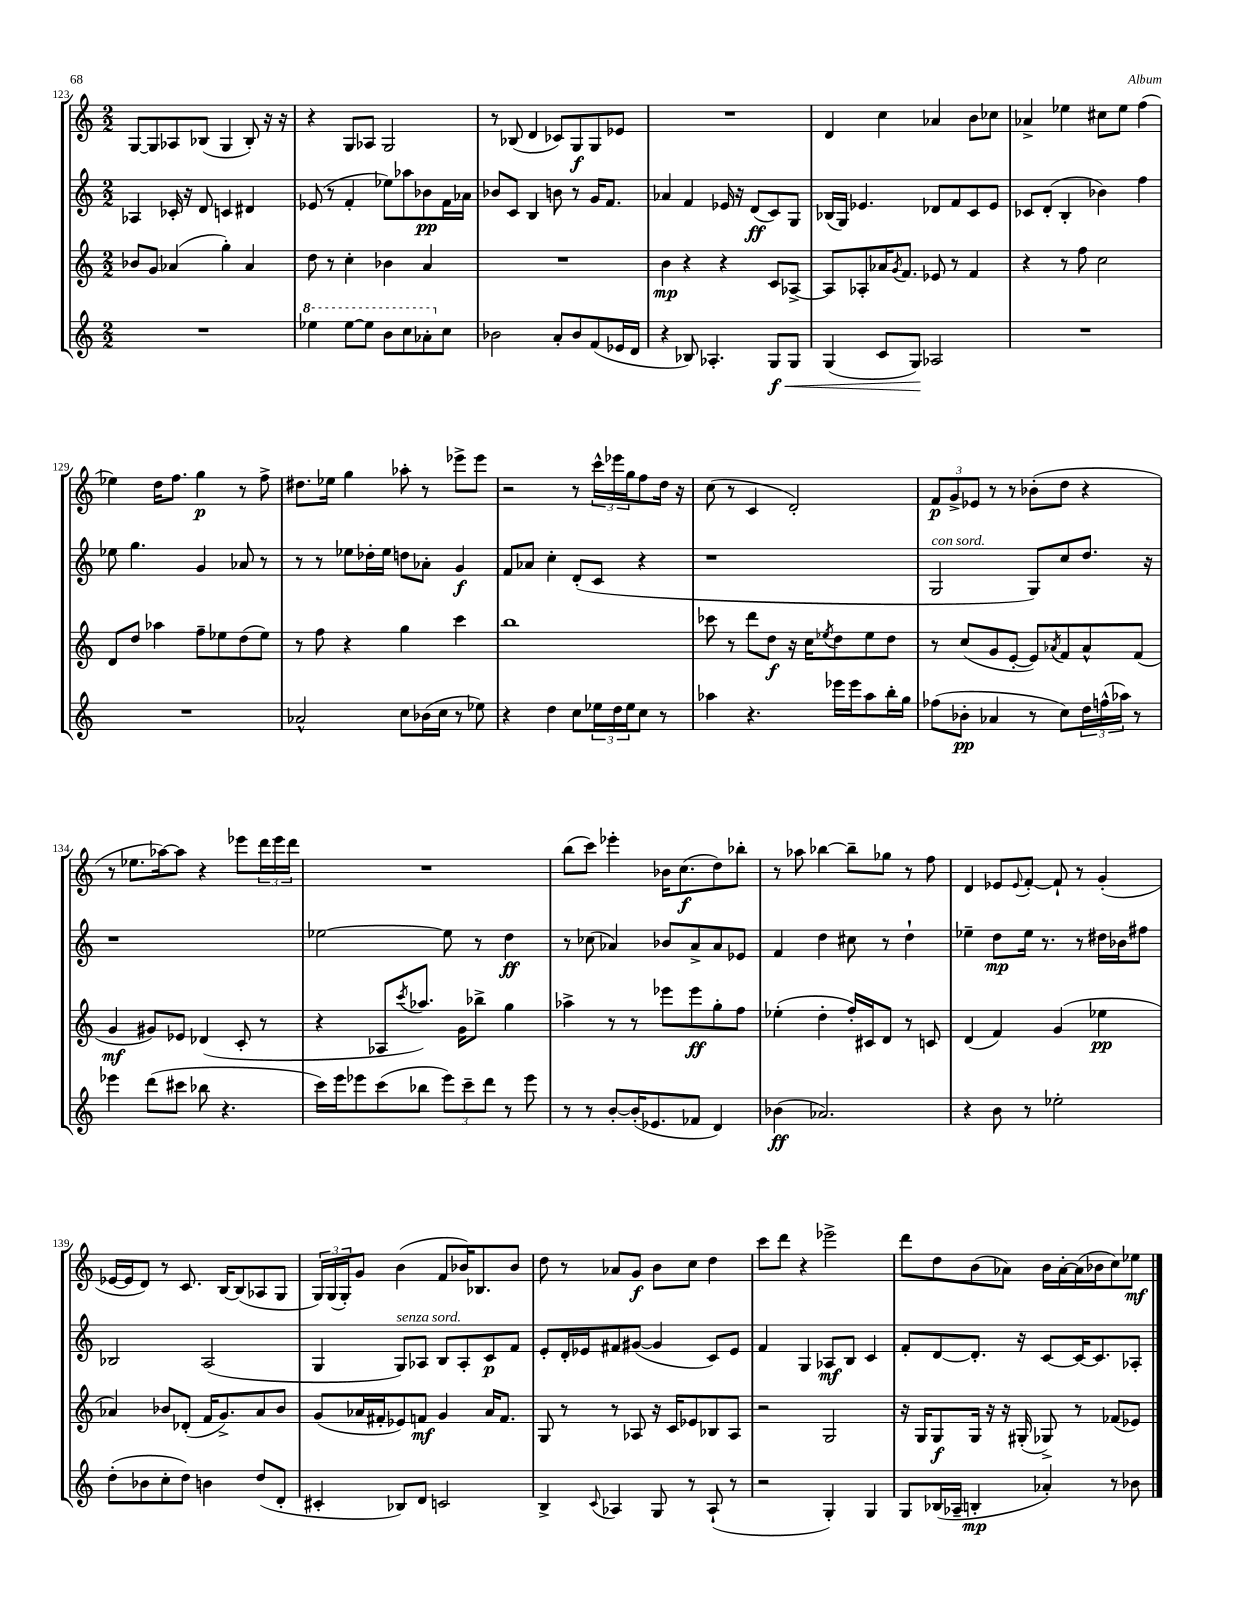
<<
\new StaffGroup <<
\new Staff = "s0" {
    \clef treble \key c \major \numericTimeSignature \time 2/2
    g8~ g8 aes8 bes8( g4 bes8-.) r16 r16 |
    r4 g8 aes8 g2 |
    r8 bes8( d'4 ces'8) g8\f g8 ees'8 |
    R1 |
    d'4 c''4 aes'4 b'8 ces''8 |
    aes'4-> ees''4 cis''8 ees''8 f''4( |
    ees''4) d''16 f''8. g''4\p r8 f''8-> |
    dis''8. ees''16 g''4 aes''8-. r8 ees'''8-> ees'''8 |
    r2 r8 \tuplet 3/2 { c'''16-^ ees'''16 g''16 } f''8 d''16 r16 |
    c''8( r8 c'4 d'2-.) |
    \tuplet 3/2 { f'8\p g'8-> ees'8 } r8 r8 bes'8-.( d''8 r4 |
    r8 ees''8. aes''16~) aes''8 r4 ees'''8 \tuplet 3/2 { d'''16 ees'''16 d'''16 } |
    R1 |
    b''8( c'''8) ees'''4-. bes'16 c''8.\f( d''8) bes''8-. |
    r8 aes''8 bes''4~ bes''8-- ges''8 r8 f''8 |
    d'4 ees'8 \appoggiatura { ees'8 } f'8~-. f'8-! r8 g'4-.( |
    ees'16~ ees'16 d'8) r8 c'8. b16~ b8( aes8 g8 |
    \tuplet 3/2 { g16) g16( g16-.) } g'8 b'4( f'8 bes'16) bes8. bes'8 |
    d''8 r8 aes'8 g'8\f b'8 c''8 d''4 |
    c'''8 d'''8 r4 ees'''2-> |
    d'''8 d''8 b'8( aes'8) b'16 aes'16~-. aes'16( bes'16 c''8) ees''8\mf \bar "|." |
}
\new Staff = "s1" {
    \clef treble \key c \major \numericTimeSignature \time 2/2
    aes4 ces'16-. r16 d'8 c'4 dis'4 |
    ees'8( r8 f'4-. ees''8) aes''8 bes'8\pp f'16 aes'16 |
    bes'8 c'8 b4 b'8 r8 g'16 f'8. |
    aes'4 f'4 ees'16 r16 d'8\ff( c'8) g8 |
    bes16( g16) ees'4. des'8 f'8 c'8 ees'8 |
    ces'8 d'8-.( b4-. bes'4) f''4 |
    ees''8 g''4. g'4 aes'8 r8 |
    r8 r8 ees''8 des''16-. ees''16 d''8 aes'8-. g'4\f |
    f'8 aes'8 c''4-. d'8-.( c'8 r4 |
    r1 |
    g2^\markup { \italic "con sord." } g8) c''8 d''8. r16 |
    r1 |
    ees''2~ ees''8 r8 d''4\ff |
    r8 ces''8( aes'4) bes'8 aes'8-> aes'8 ees'8 |
    f'4 d''4 cis''8 r8 d''4-! |
    ees''4-- d''8\mp ees''16 r8. r8 dis''16 bes'16 fis''8 |
    bes2 a2( |
    g4 g8^\markup { \italic "senza sord." }) aes8 b8 aes8-. c'8\p f'8 |
    e'8-. d'16-. ees'16 fis'8 gis'8~( gis'4 c'8) ees'8 |
    f'4 g4 aes8\mf b8 c'4 |
    f'8-. d'8~ d'8.-. r16 c'8~ c'16~ c'8. aes8-. \bar "|." |
}
\new Staff = "s2" {
    \clef treble \key c \major \numericTimeSignature \time 2/2
    bes'8 g'8 aes'4( g''4-.) aes'4 |
    d''8 r8 c''4-. bes'4 a'4 |
    R1 |
    b'4\mp r4 r4 c'8 aes8~-> |
    aes8 aes8-. aes'16 \acciaccatura { g'8 } f'8. ees'8 r8 f'4 |
    r4 r8 f''8 c''2 |
    d'8 d''8 aes''4 f''8-- ees''8 d''8( ees''8) |
    r8 f''8 r4 g''4 c'''4 |
    b''1 |
    ces'''8 r8 d'''8 d''8\f r16 c''16 \acciaccatura { ees''8 } d''8 ees''8 d''8 |
    r8 c''8( g'8 e'8~-. e'8) \acciaccatura { aes'8 } f'8 aes'8-^ f'8( |
    g'4\mf gis'8) ees'8 des'4( c'8-. r8 |
    r4 aes8 \acciaccatura { c'''8 } aes''8.) g'16 bes''8-> g''4 |
    aes''4-> r8 r8 ees'''8 ees'''8\ff g''8-. f''8 |
    ees''4-.( d''4-. f''16-.) cis'16 d'8 r8 c'8 |
    d'4( f'4) g'4( ees''4\pp |
    aes'4) bes'8 des'8-.( f'16 g'8.->) aes'8 bes'8 |
    g'8( aes'16 fis'16-. ees'8) f'8\mf g'4 aes'16 f'8. |
    g8 r8 r8 aes8 r16 c'16 ees'8 bes8 aes8 |
    r2 g2 |
    r16 g16 g8\f g16 r16 r16 gis16-.( ges8->) r8 fes'8( ees'8) \bar "|." |
}
\new Staff = "s3" {
    \clef treble \key c \major \numericTimeSignature \time 2/2
    R1 |
    \ottava #1 ees'''4 ees'''8~ ees'''8 b''8 c'''8 aes''8-. \ottava #0 c''8 |
    bes'2 a'8-. bes'8 f'8( ees'16 d'16 |
    r4 bes8) aes4.-. g8\f\< g8 |
    g4( c'8 g8\!) aes2 |
    R1 |
    R1 |
    aes'2-^ c''8 bes'16( c''16 r8 ees''8) |
    r4 d''4 c''8 \tuplet 3/2 { ees''16 d''16 ees''16 } c''8 r8 |
    aes''4 r4. ees'''16 ees'''16 aes''8 b''16-. g''16 |
    fes''8( bes'8-.\pp aes'4 r8 c''8) \tuplet 3/2 { d''16 f''16-^( aes''16) } r8 |
    ees'''4 d'''8( cis'''8 bes''8 r4. |
    c'''16) e'''16 ees'''8 c'''8( bes''8 \tuplet 3/2 { ees'''8) c'''8-- d'''8 } r8 ees'''8 |
    r8 r8 b'8~-. b'16-.( ees'8. fes'8 d'4) |
    bes'4\ff( aes'2.) |
    r4 b'8 r8 ees''2-. |
    d''8-.( bes'8 c''8-. d''8) b'4 d''8( d'8-. |
    cis'4-. bes8) d'8 c'2 |
    b4-> \appoggiatura { c'8 } aes4 g8 r8 aes8-!( r8 |
    r2 g4-.) g4 |
    g8 bes16( aes16-- b4-.\mp aes'4-.) r8 bes'8 \bar "|." |
}
>>
>>
\layout { \context { \Score currentBarNumber = #123 } }
